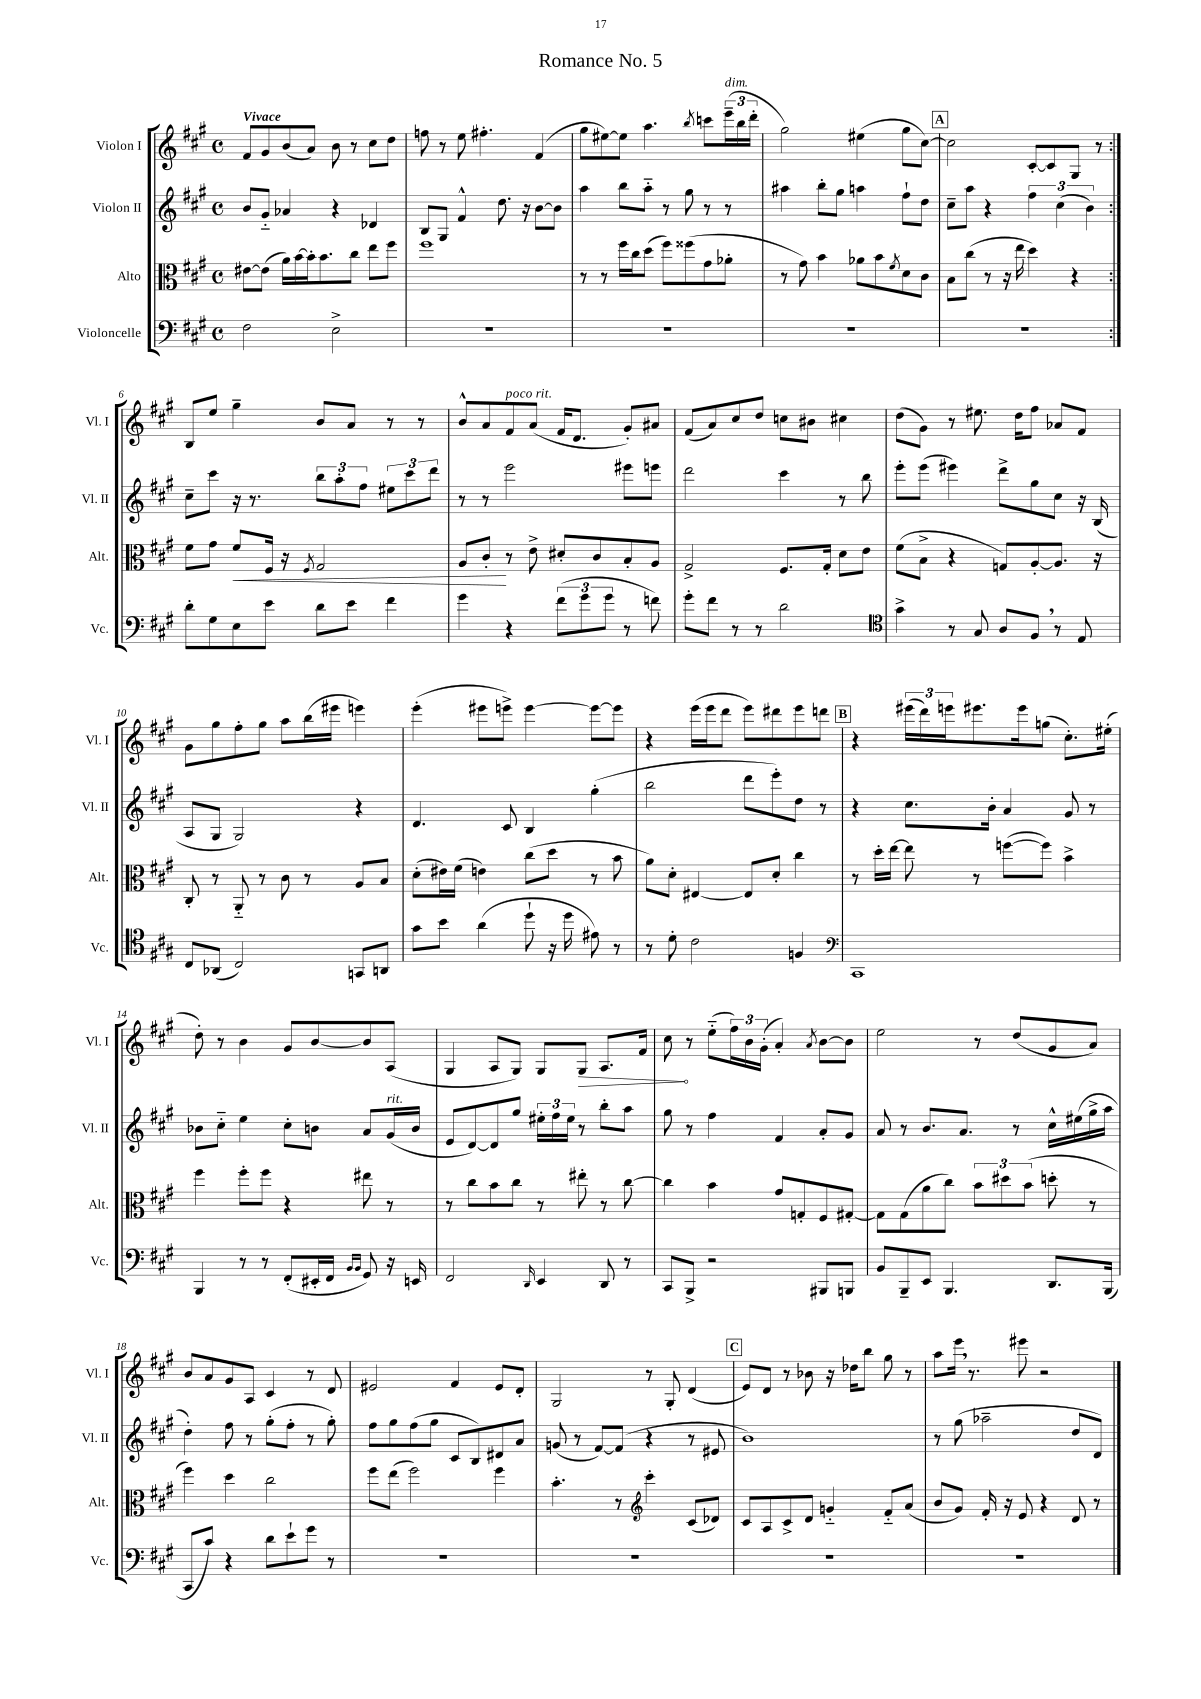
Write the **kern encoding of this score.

**kern	**kern	**kern	**kern
*staff4	*staff3	*staff2	*staff1
*clefF4	*clefC3	*clefG2	*clefG2
*k[f#c#g#]	*k[f#c#g#]	*k[f#c#g#]	*k[f#c#g#]
*M4/4	*M4/4	*M4/4	*M4/4
*met(c)	*met(c)	*met(c)	*met(c)
2F#	[8e#	8b	8f#
.	(8e#]	8g#'~	8g#
.	16a)	4a-	(8b
.	[16b	.	.
.	16b']	.	8a)
.	8.b	.	.
2E^	.	4r	8b
.	8cc#	.	8r
.	8ee	4d-	8cc#
.	8ff#	.	8dd
=	=	=	=
1r	1ff#	8B	8ff
.	.	8G#	8r
.	.	4f#^^	8ee
.	.	.	4.ff#'
.	.	8.dd	.
.	.	16r	.
.	.	[8b	(4f#
.	.	8b]	.
=	=	=	=
1r	8r	4aa	8gg#
.	8r	.	[8ee#)
.	16ff#	8bb	8ee#]
.	16cc#	.	.
.	(8dd	8aa'~	4.aa
.	8ff#)	8r	.
.	(8ff##	8gg#	.
.	.	.	8qbb
.	8g#	8r	8ccc
.	8a-'	8r	(24eee~
.	.	.	24bb
.	.	.	24ddd'
=	=	=	=
1r	8r	4aa#	2gg#)
.	8g#)	.	.
.	4b	8bb'	.
.	.	8gg#	.
.	8a-	4aa	(4ee#
.	8b	.	.
.	8qf#	.	.
.	8d	8ff#`	8gg#
.	8c#	8dd	[8cc#)
=	=	=	=
1r	8B	8cc#~	2cc#]
.	(8cc#	8aa	.
.	8r	4r	.
.	16r	.	.
.	16ee	.	.
.	4dd)	6ff#	[8c#'
.	.	.	8c#]
.	.	(6cc#	.
.	4r	.	8G#
.	.	6b)	.
.	.	.	8r
=:|!	=:|!	=:|!	=:|!
8d'	8f#	8cc#~	8B
8G#	8g#	8ccc#	8ee
8E	8f#	16r	4gg#~
.	.	8.r	.
8e	16F#	.	.
.	16r	.	.
.	8qF#	.	.
8d	2G#	12bb	8b
.	.	12aa'	.
8e	.	.	8a
.	.	12ff#	.
4f#	.	12ee#	8r
.	.	12ccc#	.
.	.	.	8r
.	.	12ddd	.
=	=	=	=
4g#	8A	8r	8b^^
.	8c#'	8r	8a
4r	8r	2eee	8f#
.	8e^	.	(8a
(12f#	8d#'	.	16f#
.	.	.	8.d
12g#	.	.	.
.	8c#	.	.
12g#	.	.	.
8r	8B'	8eee#	8g#')
8f)	8A	8eee	8a#
=	=	=	=
8g#'	2G#^	2ddd	(8f#
8f#	.	.	8a)
8r	.	.	8cc#
8r	.	.	8dd
2d	8.F#	4ccc#	8cc
.	.	.	8b#
.	16G#'	.	.
.	8d	8r	4cc#
.	8e	8bb	.
=	=	=	=
*clefC4	*	*	*
4g#^	(8f#	8eee'	(8dd
.	8B^	(8eee	8g#)
8r	4r	4eee#)	8r
8G#	.	.	8.ee#
8A	8G)	8ddd^	.
.	.	.	16dd
8F#	[8A'	8gg#	8ff#
8r	8.A]	8cc#	8a-
8E	.	16r	8f#
.	16r	(16B	.
=	=	=	=
8C#	8C#'	8A	8g#
(8AA-	8r	8G#	8gg#
2C#)	8AA'~	2G#)	8ff#'
.	8r	.	8gg#
.	8c#	.	8aa
.	8r	.	(16bb
.	.	.	16eee#
8GG	8A	4r	4eee)
8AA	8B	.	.
=	=	=	=
8g#	(8d'	4.d	(4eee'
8b	16e#)	.	.
.	(16f#	.	.
(4a	4e)	.	8eee#
.	.	8c#	8eee^)
8dd`	(8cc#	4B	[4eee
16r	8dd	.	.
16dd	.	.	.
8e#)	8r	(4gg#'	8eee_
8r	8b	.	8eee]
=	=	=	=
8r	8a)	2bb	4r
8d'	8d'	.	.
2c#	[4E#	.	(16eee
.	.	.	16eee
.	.	.	8ddd
.	8E#]	8ddd	8eee)
.	8d'	8eee')	8ddd#
4F	4cc#	8dd	8eee
.	.	8r	8ddd
=	=	=	=
*clefF4	*	*	*
1CC#	8r	4r	4r
.	16dd'	.	.
.	[16ee	.	.
.	8ee]	8.cc#	(24eee#
.	.	.	24ddd)
.	.	.	24eee
.	8r	.	8.eee#
.	.	16b'	.
.	([8ff	4a	.
.	.	.	16eee#
.	8ff])	.	(8gg
.	4b^	8g#	8.cc#')
.	.	8r	.
.	.	.	(16ee#'
=	=	=	=
4BBB	4ff#	8b-	8dd')
.	.	8cc#'~	8r
8r	8ff#'	4ee	4b
8r	8ff#	.	.
(8FF#'	4r	8cc#'	8g#
16EE#'	.	8b	[8b
16FF#	.	.	.
16qqBB	.	.	.
16qqBB	.	.	.
8GG#)	8ee#	8a	8b]
16r	8r	(16g#	(8A
16EE	.	16b	.
=	=	=	=
2FF#	8r	8e	4G#
.	8cc#	[8d)	.
.	8b	8d]	8A
.	8cc#	8gg#	8G#)
16qqDD	.	.	.
4EE	8r	24ee#'	8G#
.	.	24ff#	.
.	.	24ee#	.
.	8ee#'	8r	8G#
8DD	8r	8bb'	8.A
8r	[8cc#	8aa	.
.	.	.	16f#
=	=	=	=
8CC#	4cc#]	8gg#	8cc#
8BBB^	.	8r	8r
2r	4b	4ff#	(8ee'~
.	.	.	24ff#)
.	.	.	24b
.	.	.	(24g#'
.	8g#	4f#	4a')
.	8G'	.	.
.	.	.	8qa
8BBB#	8F#	8a'	[8b
8BBB	[8G#'	8g#	8b]
=	=	=	=
8BB	8G#]	8a	2ee
8BBB~	(8G#	8r	.
8EE	8a	8.b	.
4.BBB	8cc#)	.	.
.	.	8.a	.
.	12b	.	8r
.	12dd#	.	.
.	.	8r	(8dd
.	(12b	.	.
8.DD	8dd'	16cc#^^	8g#
.	.	(16ee#	.
.	8r	16gg#^	8a)
(16BBB	.	16aa	.
=	=	=	=
8CC#	4ff#)	4dd')	8b
8c#)	.	.	8a
4r	4dd	8ff#	8g#
.	.	8r	8A
8d	2cc#	(8gg#'	4c#
8e`	.	8ff#'	.
8g#	.	8r	8r
8r	.	8gg#')	8d
=	=	=	=
1r	8ff#	8ff#	2e#
.	(8ee	8gg#	.
.	2ff#)	(8ff#	.
.	.	8gg#	.
.	.	8c#	4f#
.	.	8B)	.
.	4ff#	8d#	8e#
.	.	8a	8d'
=	=	=	=
1r	4.b'	(8g	2G#
.	.	8r	.
.	.	[8f#)	.
.	8r	(8f#]	.
*	*clefG2	*	*
.	4ccc#'	4r	8r
.	.	.	8G#'
.	(8c#	8r	(4d
.	8d-)	8e#	.
=	=	=	=
1r	8c#	1b)	8e)
.	8A	.	8d
.	8c#^	.	8r
.	8d	.	8b-
.	4g'~	.	16r
.	.	.	16dd-
.	.	.	8bb
.	8f#'~	.	8gg#
.	(8a	.	8r
=	=	=	=
1r	8b	8r	8aa
.	8g#)	(8gg#	16eee
.	.	.	8.r
.	16f#'	2aa-~	.
.	16r	.	.
.	8e	.	8eee#
.	4r	.	2r
.	8d	8dd	.
.	8r	8d)	.
==	==	==	==
*-	*-	*-	*-
